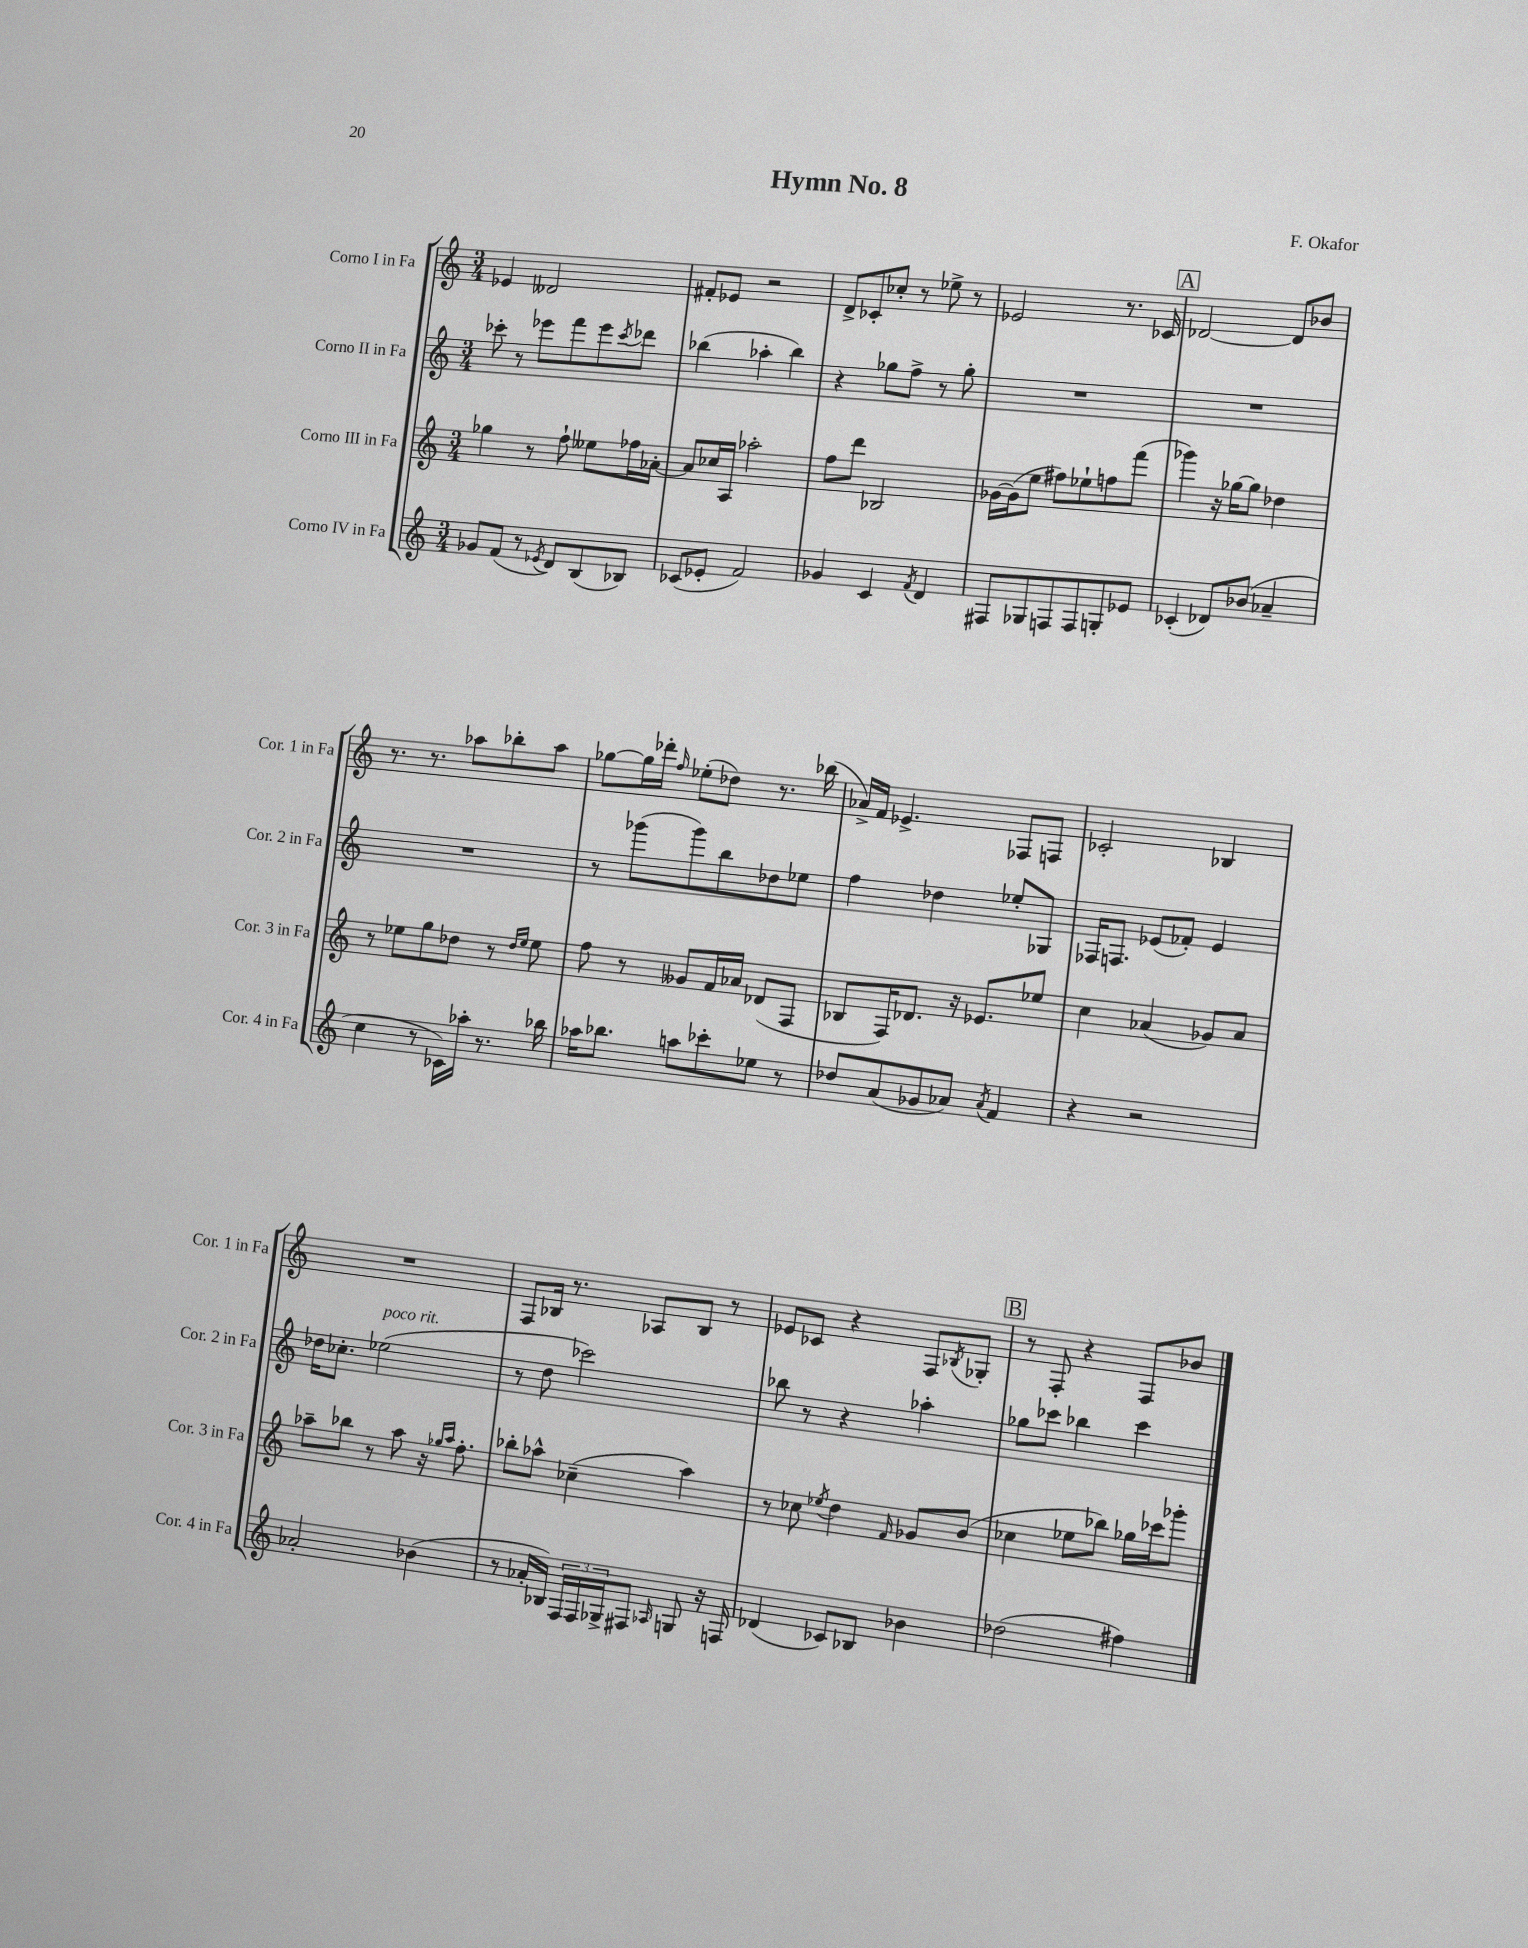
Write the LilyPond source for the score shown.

\header { title = "Hymn No. 8" composer = "F. Okafor" }
<<
\new StaffGroup <<
\new Staff = "s0" \with { instrumentName = "Corno I in Fa" shortInstrumentName = "Cor. 1 in Fa" } {
    \clef treble \key c \major \numericTimeSignature \time 3/4
    ees'4 deses'2 |
    fis'8-. ees'8 r2 |
    d'8-> ces'8-. ces''8-. r8 ees''8-> r8 |
    ees'2 r8. ces'16 |
    \mark \markup { \box "A" } des'2~ des'8 bes'8 |
    r8. r8. aes''8 bes''8-. aes''8 |
    ges''8~ ges''16 des'''16-. \grace { f''16 } ees''8-.( des''8) r8. bes''16( |
    aes'16->) f'16 ees'4.-> fes8 f8 |
    ces'2-. bes4 |
    R2. |
    f8 bes16 r8. aes8 bes8 r8 |
    ees'8 ces'8 r4 f8 \acciaccatura { bes8 } ges8-. |
    \mark \markup { \box "B" } r8 f8-. r4 f8 bes'8 \bar "|." |
}
\new Staff = "s1" \with { instrumentName = "Corno II in Fa" shortInstrumentName = "Cor. 2 in Fa" } {
    \clef treble \key c \major \numericTimeSignature \time 3/4
    ces'''8-. r8 ees'''8 f'''8 ees'''8 \acciaccatura { ces'''8 } des'''8 |
    bes''4( aes''4-. bes''4) |
    r4 ges''8 f''8-> r8 ges''8-. |
    R2. |
    \mark \markup { \box "A" } R2. |
    R2. |
    r8 ges'''8( ges'''8) b''8 des''8 ees''8 |
    f''4 des''4 ees''8-. ges8 |
    fes16 f8. ees'8( fes'8-.) ees'4 |
    des''16 ces''8.-. ees''2^\markup { \italic "poco rit." }( |
    r8 d''8 ces'''2) |
    bes''8 r8 r4 aes''4-. |
    \mark \markup { \box "B" } ges''8 ces'''8 bes''4 ces'''4 \bar "|." |
}
\new Staff = "s2" \with { instrumentName = "Corno III in Fa" shortInstrumentName = "Cor. 3 in Fa" } {
    \clef treble \key c \major \numericTimeSignature \time 3/4
    ges''4 r8 f''8-! eeses''8 fes''16 aes'16~-. |
    aes'8 ces''16 a16 aes''2-. |
    f''8 d'''8 bes2 |
    ges'16~ ges'16( e''8 fis''8) ees''8-! f''8 f'''8( |
    \mark \markup { \box "A" } ges'''4) r16 ges''16~ ges''8 des''4 |
    r8 ees''8 g''8 des''8 r8 \grace { des''16 ees''16 } ees''8 |
    f''8 r8 geses'8 f'16 aes'16 des'8( f8 |
    bes8 f16) des'8. r16 ees'8. ees''8 |
    c''4 aes'4( ges'8) aes'8 |
    aes''8-- bes''8 r8 aes''8 r16 \grace { ges''16 aes''16 } f''8.-. |
    bes''8-. aes''8-^ ces''4--( aes''4) |
    r8 ces''8 \acciaccatura { ees''8 } d''4 \grace { f'16 } ges'8 b'8( |
    \mark \markup { \box "B" } ces''4 ees''8 bes''8) ges''16 ces'''16 ges'''8-. \bar "|." |
}
\new Staff = "s3" \with { instrumentName = "Corno IV in Fa" shortInstrumentName = "Cor. 4 in Fa" } {
    \clef treble \key c \major \numericTimeSignature \time 3/4
    ges'8 f'8( r8 \acciaccatura { ees'8 } d'8) b8( bes8) |
    ces'8( ees'8-. f'2) |
    ges'4 c'4 \acciaccatura { f'8 } d'4 |
    fis8 ges8 f8 f8 g8-. ees'8 |
    \mark \markup { \box "A" } ces'4-.( des'8) bes'8( aes'4-- |
    c''4 r8 ces'16) aes''16-. r8. bes''16 |
    aes''16 bes''8. a''8 ces'''8-. ees''8 r8 |
    des''8 a'8( ges'8 aes'8) \acciaccatura { aes'8 } f'4 |
    r4 r2 |
    aes'2-. bes'4( |
    r8 aes'16-. bes16) \tuplet 3/2 { f16 f16 ges16-> } fis8 \grace { aes16 } g8 r16 f16 |
    des'4( ces'8) bes8 bes'4 |
    \mark \markup { \box "B" } des''2( fis''4) \bar "|." |
}
>>
>>
\layout { \context { \Score \remove "Bar_number_engraver" } }
